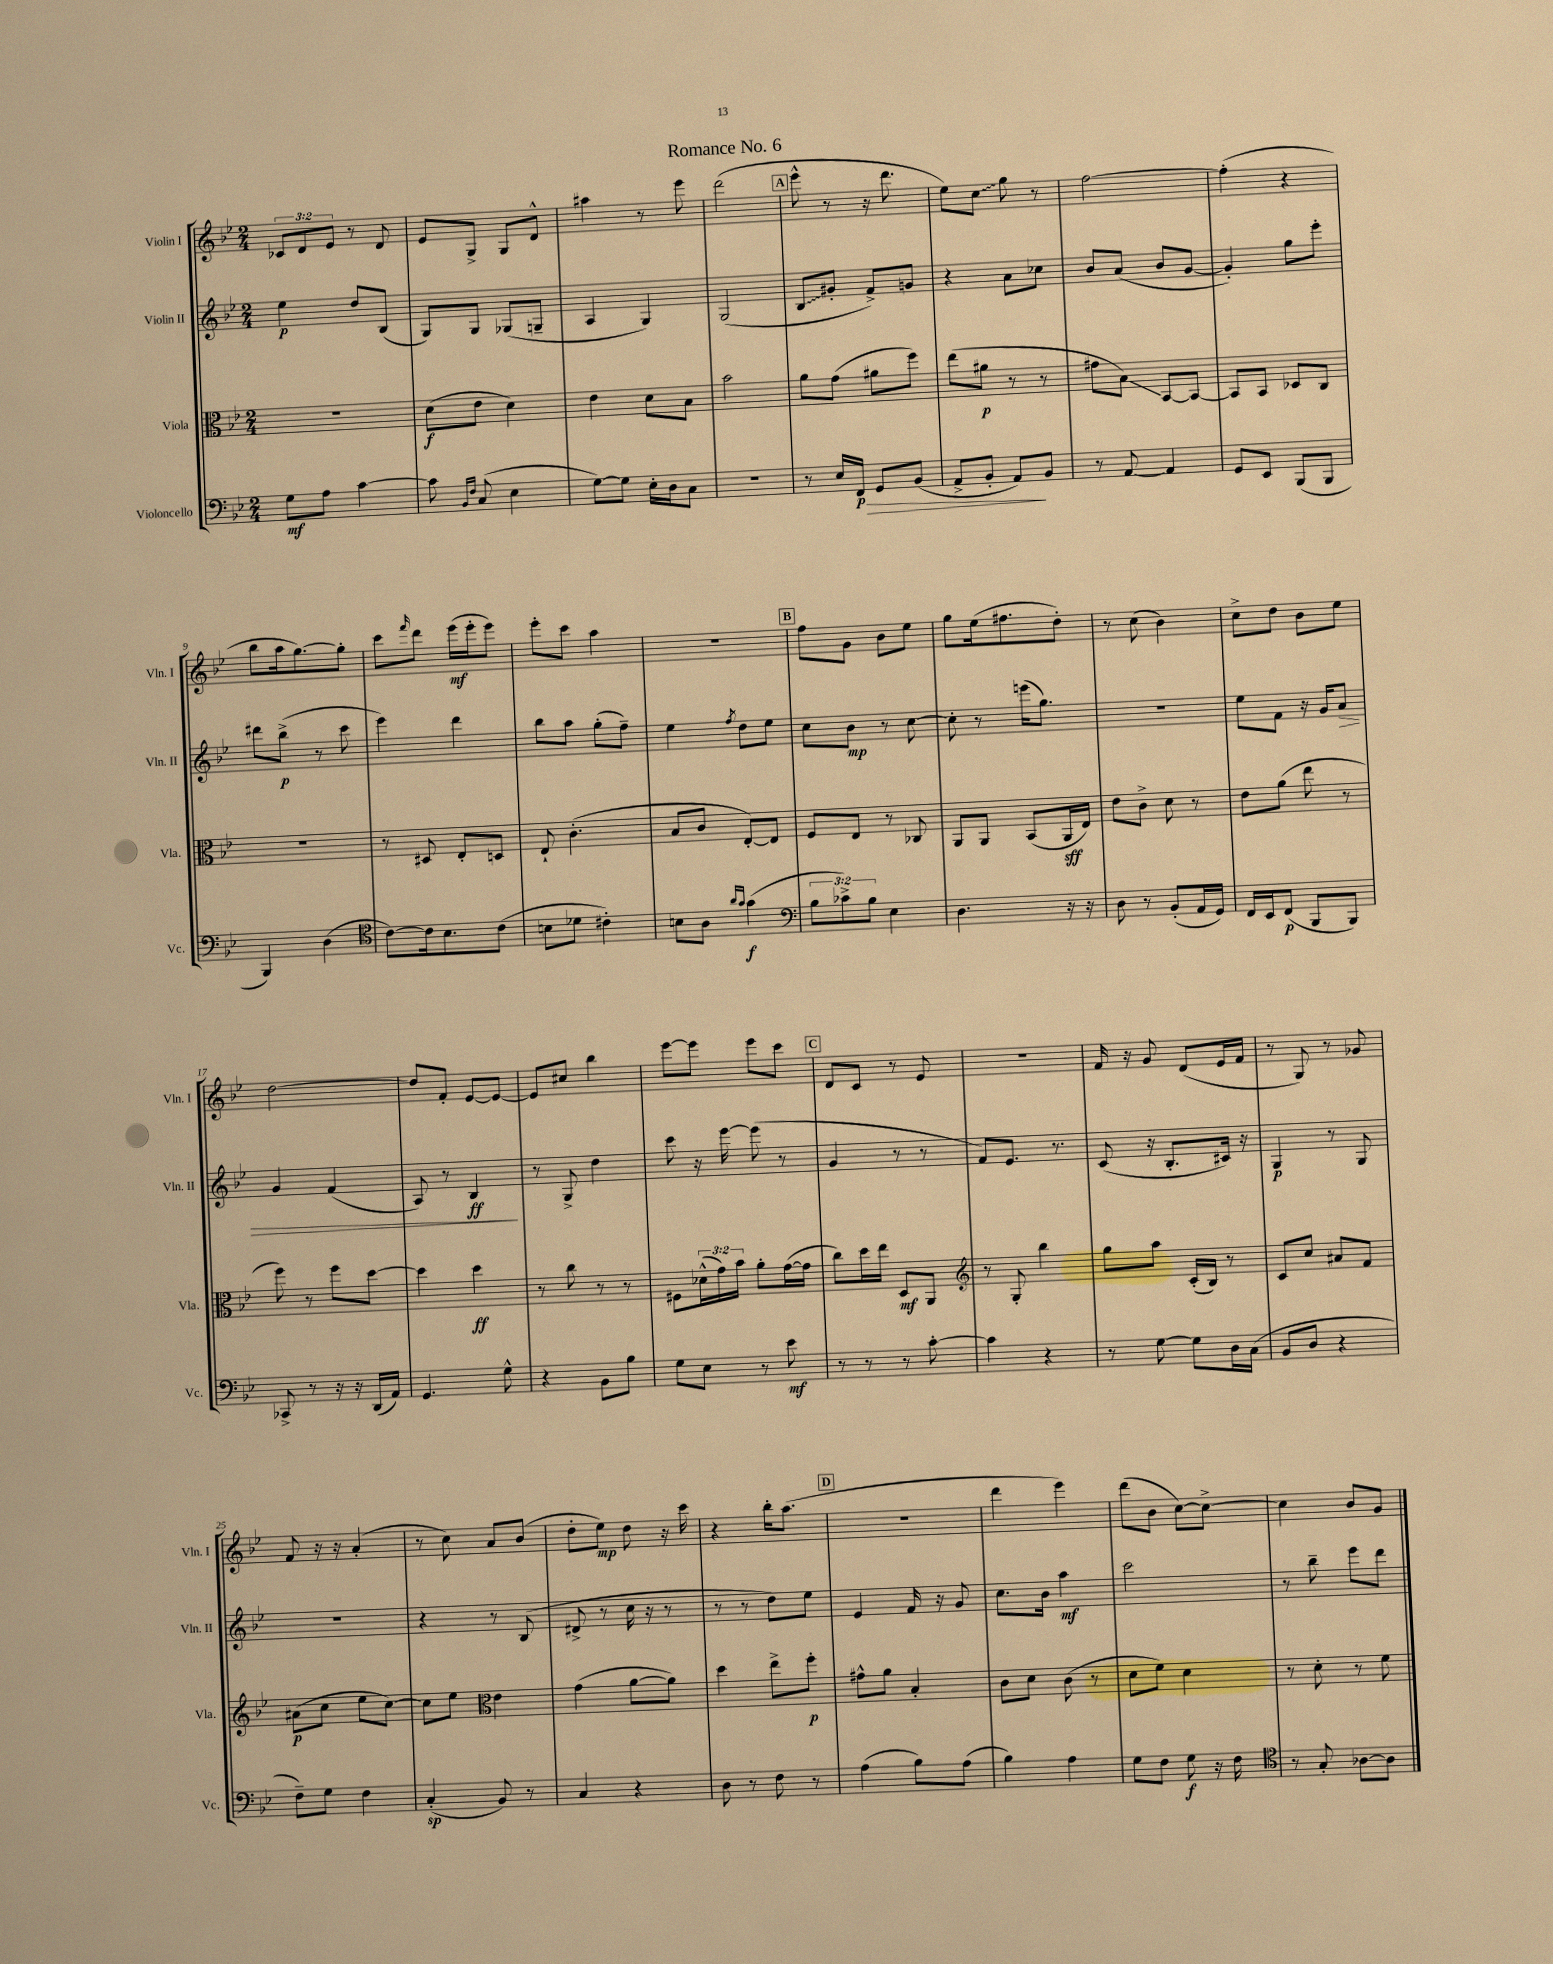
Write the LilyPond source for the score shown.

\header { title = "Romance No. 6" }
<<
\new StaffGroup <<
\new Staff = "s0" \with { instrumentName = "Violin I" shortInstrumentName = "Vln. I" } {
    \clef treble \key bes \major \numericTimeSignature \time 2/4 \override Staff.TupletNumber.text = #tuplet-number::calc-fraction-text
    \tuplet 3/2 { ces'8 d'8 ees'8 } r8 d'8 |
    ees'8 g8-> g8 d'8-^ |
    ais''4 r8 ees'''8 |
    d'''2( |
    \mark \markup { \box "A" } ees'''8-^ r8 r16 d'''8. |
    ees''8) \once \override Glissando.style = #'zigzag c''8\glissando g''8 r8 |
    f''2~ |
    f''4-.( r4 |
    bes''8 a''16 g''8.~) g''8-. |
    c'''8 \grace { f'''16 } d'''8 ees'''16\mf( ees'''16-. ees'''8) |
    ees'''8-. c'''8 a''4 |
    R2 |
    \mark \markup { \box "B" } f''8 g'8 bes'8 ees''8 |
    g''8 ees''16( fis''8. d''8-.) |
    r8 c''8( bes'4) |
    c''8-> d''8 bes'8 ees''8 |
    d''2~ |
    d''8 f'8-. ees'8~ ees'8~ |
    ees'8 cis''8 bes''4 |
    ees'''8~ ees'''8 ees'''8 c'''8 |
    \mark \markup { \box "C" } d'8 c'8 r8 ees'8 |
    R2 |
    f'16 r16 g'8 d'8( ees'16 f'16 |
    r8 g8) r8 ges'8 |
    f'8 r16 r16 a'4-.( |
    r8 c''8) a'8 bes'8( |
    d''8-. ees''8\mp) d''8 r16 c'''16 |
    r4 bes''16-. a''8.( |
    \mark \markup { \box "D" } R2 |
    d'''4 ees'''4) |
    d'''8( bes'8 c''8~) c''8~-> |
    c''4 bes'8 g'8 \bar "|." |
}
\new Staff = "s1" \with { instrumentName = "Violin II" shortInstrumentName = "Vln. II" } {
    \clef treble \key bes \major \numericTimeSignature \time 2/4
    ees''4\p d''8 bes8( |
    g8) g8 ges8( g8-- |
    a4 g4) |
    g2( |
    \mark \markup { \box "A" } \once \override Glissando.style = #'zigzag bes8\glissando gis'8-. f'8->) g'8 |
    r4 a'8 ces''8 |
    bes'8 a'8( bes'8 g'8~ |
    g'4-.) g''8 ees'''8-. |
    dis'''8 bes''8->\p( r8 c'''8 |
    ees'''4) d'''4 |
    bes''8 a''8 g''8-.( f''8--) |
    ees''4 \acciaccatura { f''8 } d''8 ees''8 |
    \mark \markup { \box "B" } c''8 bes'8\mp r8 c''8~ |
    c''8-. r8 e'''16( g''8.) |
    r2 |
    ees''8 f'8 r16 g'16 a'8\> |
    g'4 f'4( |
    a8) r8 bes4\ff\! |
    r8 g8-> d''4 |
    c'''8 r16 ees'''16~ ees'''8( r8 |
    \mark \markup { \box "C" } g'4 r8 r8 |
    f'8) ees'8. r8. |
    c'8( r16 bes8.-. cis'16) r16 |
    g4\p r8 g8 |
    r2 |
    r4 r8 bes8( |
    dis'8-> r8 c''16 r16 r8 |
    r8 r8 d''8) ees''8 |
    \mark \markup { \box "D" } ees'4 f'16 r16 g'8 |
    c''8. bes'16 a''4\mf |
    c'''2 |
    r8 bes''8-- ees'''8 d'''8 \bar "|." |
}
\new Staff = "s2" \with { instrumentName = "Viola" shortInstrumentName = "Vla." } {
    \clef alto \key bes \major \numericTimeSignature \time 2/4 \override Staff.TupletNumber.text = #tuplet-number::calc-fraction-text
    R2 |
    d'8\f( ees'8 d'4) |
    ees'4 d'8 bes8 |
    bes'2 |
    \mark \markup { \box "A" } a'8 g'8( ais'8 f''8) |
    ees''8( ais'8\p r8 r8 |
    gis'8 bes8\glissando) bes,8~ bes,8~ |
    bes,8 bes,8 des8 c8 |
    r2 |
    r8 dis8 ees8-. d8 |
    ees8-! c'4.-.( |
    bes8 c'8 ees8~-.) ees8 |
    \mark \markup { \box "B" } f8 ees8 r8 ces8 |
    a,8 a,8 bes,8( a,16\sff ees16) |
    ees'8 c'8-> d'8 r8 |
    ees'8 a'8( ees''8 r8 |
    f''8) r8 f''8 d''8~ |
    d''4 d''4\ff |
    r8 c''8 r8 r8 |
    fis8 \tuplet 3/2 { des'16-^( g'16) bes'16 } a'8-. g'16~( g'16 |
    \mark \markup { \box "C" } c''8) d''16 ees''16 d8\mf a,8 |
    \clef treble r8 g8-. bes''4 |
    g''8 a''8 c'16-.( bes16) r8 |
    c'8 c''8 ais'8 f'8 |
    ais'8\p( c''8 ees''8 c''8~) |
    c''8 ees''8 \clef alto ees'4 |
    g'4( a'8~ a'8) |
    d''4 ees''8-> f''8-.\p |
    \mark \markup { \box "D" } gis'8-^ a'8 bes4-. |
    c'8 d'8 c'8( r8 |
    d'8 f'8) d'4 |
    r8 d'8-. r8 f'8 \bar "|." |
}
\new Staff = "s3" \with { instrumentName = "Violoncello" shortInstrumentName = "Vc." } {
    \clef bass \key bes \major \numericTimeSignature \time 2/4 \override Staff.TupletNumber.text = #tuplet-number::calc-fraction-text
    g8\mf a8 c'4~ |
    c'8 \grace { bes,16 f16 } c8( ees4 |
    g8~) g8 ees16-. d16 c8 |
    r2 |
    \mark \markup { \box "A" } r8 ees16 f,16\p\> g,8 bes,8( |
    a,8-> bes,8-. a,8\!) bes,8 |
    r8 a,8~ a,4 |
    g,8 ees,8 bes,,8( bes,,8 |
    bes,,4) d4( |
    \clef tenor c'8~) c'16 bes8. c'8( |
    b8 des'8 cis'4-.) |
    b8 a8 \grace { a'16 g'16 } g'4\f( |
    \mark \markup { \box "B" } \clef bass \tuplet 3/2 { bes8 ces'8->) bes8 } ees4 |
    d4. r16 r16 |
    d8 r8 bes,8-.( a,16 g,16) |
    f,16 ees,16 f,8\p( bes,,8 bes,,8) |
    ces,8-> r8 r16 r16 d,16( a,16) |
    g,4. g8-^ |
    r4 bes,8 bes8 |
    g8 ees8 r8 ees'8\mf |
    \mark \markup { \box "C" } r8 r8 r8 c'8~-. |
    c'4 r4 |
    r8 g8~ g8 d16 c16( |
    bes,8 d8 r4 |
    f8--) g8 f4 |
    c4-.\sp( bes,8) r8 |
    c4 r4 |
    d8 r8 f8 r8 |
    \mark \markup { \box "D" } a4( bes8) a8( |
    bes4) a4 |
    g8 f8 g8\f r16 f16 |
    \clef tenor r8 g8-. aes8~ aes8 \bar "|." |
}
>>
>>
